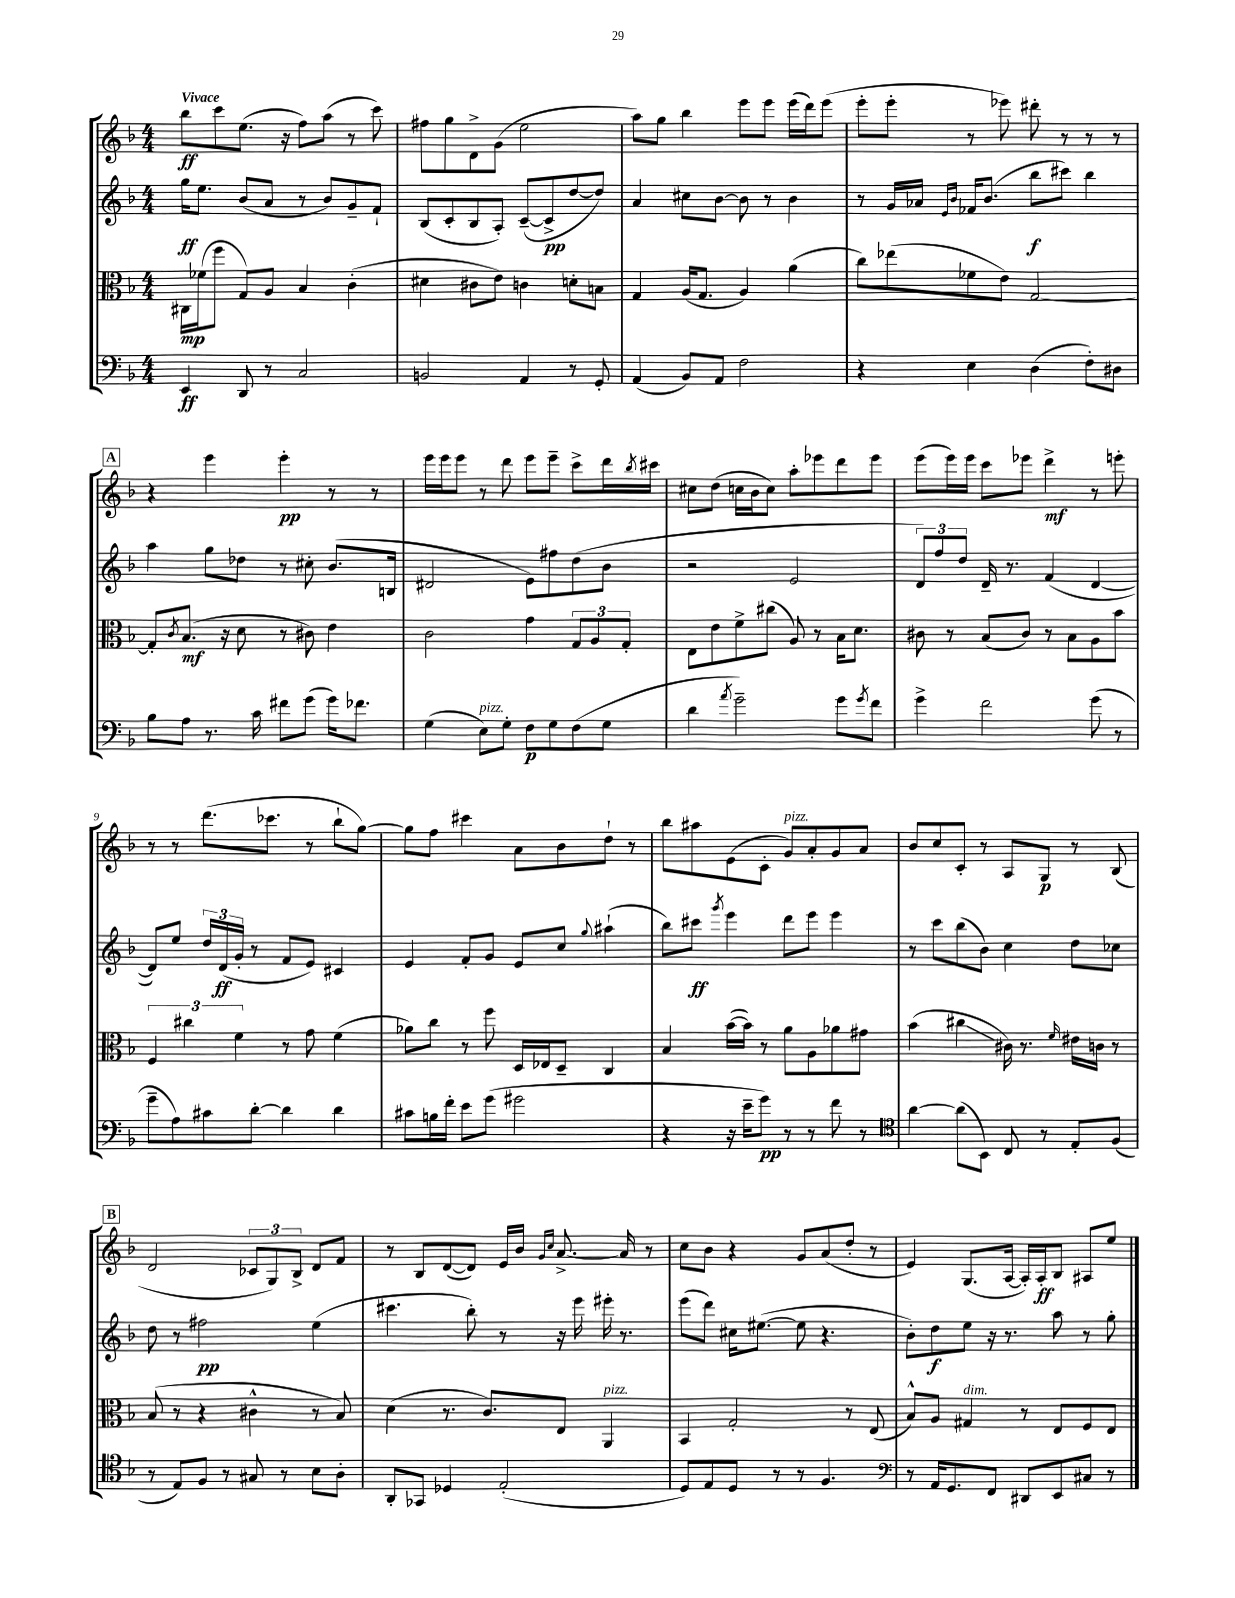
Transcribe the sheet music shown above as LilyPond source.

<<
\new StaffGroup <<
\new Staff = "s0" {
    \clef treble \key f \major \numericTimeSignature \time 4/4 \tempo "Vivace"
    bes''8\ff c'''8 e''8.( r16 f''8) a''8( r8 c'''8) |
    fis''8 g''8 d'8-> g'8( e''2 |
    a''8) g''8 bes''4 e'''8 e'''8 e'''16( d'''16) e'''8( |
    e'''8-. e'''8-. r8 ees'''8) dis'''8-. r8 r8 r8 |
    \mark \markup { \box "A" } r4 e'''4 e'''4-.\pp r8 r8 |
    e'''16 e'''16 e'''8 r8 d'''8 e'''8 e'''8-- c'''8-> d'''16 \acciaccatura { bes''8 } cis'''16 |
    cis''8 d''8( c''16 bes'16 c''8) a''8-. ees'''8 d'''8 ees'''8 |
    e'''8( e'''16) e'''16 c'''8 ees'''8 d'''4->\mf r8 e'''8-. |
    r8 r8 d'''8.( ces'''8. r8 bes''8-! g''8~) |
    g''8 f''8 cis'''4 a'8 bes'8 d''8-! r8 |
    bes''8 ais''8 e'8( c'8-. g'8^\markup { \italic "pizz." }) a'8-. g'8 a'8 |
    bes'8 c''8 c'8-. r8 a8 g8\p r8 bes8( |
    \mark \markup { \box "B" } d'2 \tuplet 3/2 { ces'8 g8) bes8-> } d'8 f'8 |
    r8 bes8 d'8~( d'8) e'16 bes'16 \grace { g'16 c''16 } a'8.~-> a'16 r8 |
    c''8 bes'8 r4 g'8 a'8( d''8-. r8 |
    e'4) g8.( a16~ a16-.) a16-.\ff bes8 ais8 e''8 \bar "|." |
}
\new Staff = "s1" {
    \clef treble \key f \major \numericTimeSignature \time 4/4
    g''16\ff e''8. bes'8( a'8 r8 bes'8) g'8-- f'8-! |
    bes8( c'8-. bes8 a8-.) c'8~--( c'8->\pp d''8~ d''8) |
    a'4 cis''8 bes'8~ bes'8 r8 bes'4 |
    r8 g'16 aes'16 \grace { e'16 bes'16 } fes'16 bes'8.( bes''8\f cis'''8) bes''4 |
    \mark \markup { \box "A" } a''4 g''8 des''8 r8 cis''8-. bes'8.( b16 |
    dis'2 e'8) fis''8 d''8( bes'8 |
    r2 e'2 |
    \tuplet 3/2 { d'8) f''8 d''8 } d'16-- r8. f'4( d'4~ |
    d'8) e''8 \tuplet 3/2 { d''16 d'16\ff( g'16-. } r8 f'8 e'8) cis'4 |
    e'4 f'8-. g'8 e'8 c''8 \appoggiatura { g''8 } ais''4-!( |
    bes''8) cis'''8\ff \acciaccatura { g'''8 } e'''4 d'''8 e'''8 e'''4 |
    r8 c'''8 bes''8( bes'8) c''4 d''8 ces''8 |
    \mark \markup { \box "B" } d''8 r8 fis''2\pp e''4( |
    cis'''4. bes''8-.) r8 r16 e'''16 eis'''16-. r8. |
    e'''8( d'''8) cis''16 eis''8.~( eis''8 r4. |
    bes'8-.) d''8\f e''8 r16 r8. a''8 r8 g''8-. \bar "|." |
}
\new Staff = "s2" {
    \clef alto \key f \major \numericTimeSignature \time 4/4
    cis16\mp fes'16( f''8 g8) a8 bes4 c'4-.( |
    dis'4 cis'8 e'8) c'4 d'8-. b8 |
    g4 a16( g8. a4) a'4( |
    c''8) ees''8( fes'8 e'8) g2~ |
    \mark \markup { \box "A" } g8-. \acciaccatura { c'8 } bes8.\mf( r16 d'8 r8 cis'8) e'4 |
    c'2 g'4 \tuplet 3/2 { g8 a8 g8-. } |
    e8 e'8 f'8-> cis''8( a8) r8 bes16 d'8. |
    cis'8 r8 bes8( cis'8) r8 bes8 a8 bes'8 |
    \tuplet 3/2 { f4 cis''4 f'4 } r8 g'8 f'4( |
    aes'8) c''8 r8 f''8 d16 ees16 d8-- c4 |
    bes4 bes'16~( bes'16) r8 a'8 a8 aes'8 gis'8 |
    bes'4( cis''4\glissando cis'16) r8. \grace { f'16 } eis'16 c'16 r8 |
    \mark \markup { \box "B" } bes8( r8 r4 cis'4-^ r8 bes8) |
    d'4( r8. c'8.) e8 a,4^\markup { \italic "pizz." } |
    bes,4 g2-. r8 e8( |
    bes8-^) a8 gis4^\markup { \italic "dim." } r8 e8 f8 e8 \bar "|." |
}
\new Staff = "s3" {
    \clef bass \key f \major \numericTimeSignature \time 4/4
    e,4\ff d,8 r8 c2 |
    b,2 a,4 r8 g,8-. |
    a,4( bes,8) a,8 f2 |
    r4 e4 d4( f8-.) dis8 |
    \mark \markup { \box "A" } bes8 a8 r8. c'16 fis'8 g'8( g'16) fes'8. |
    g4( e8^\markup { \italic "pizz." }) g8-. f8\p g8 f8( g8 |
    d'4 \acciaccatura { a'8 } g'2--) g'8 \acciaccatura { g'8 } f'8 |
    g'4-> f'2 g'8( r8 |
    g'8-- a8) cis'8 d'8~-. d'4 d'4 |
    cis'8 b16 f'16-. e'8 g'8( gis'2 |
    r4 r16 e'16-- g'8\pp) r8 r8 f'8 r8 |
    \clef tenor a'4~ a'8( bes,8) c8 r8 e8-. f8( |
    \mark \markup { \box "B" } r8 e8) f8 r8 gis8 r8 bes8 a8-. |
    a,8-. ges,8 des4 e2-.( |
    d8) e8 d8 r8 r8 f4. |
    \clef bass r8 a,16 g,8. f,8 dis,8 e,8 cis8 r8 \bar "|." |
}
>>
>>
